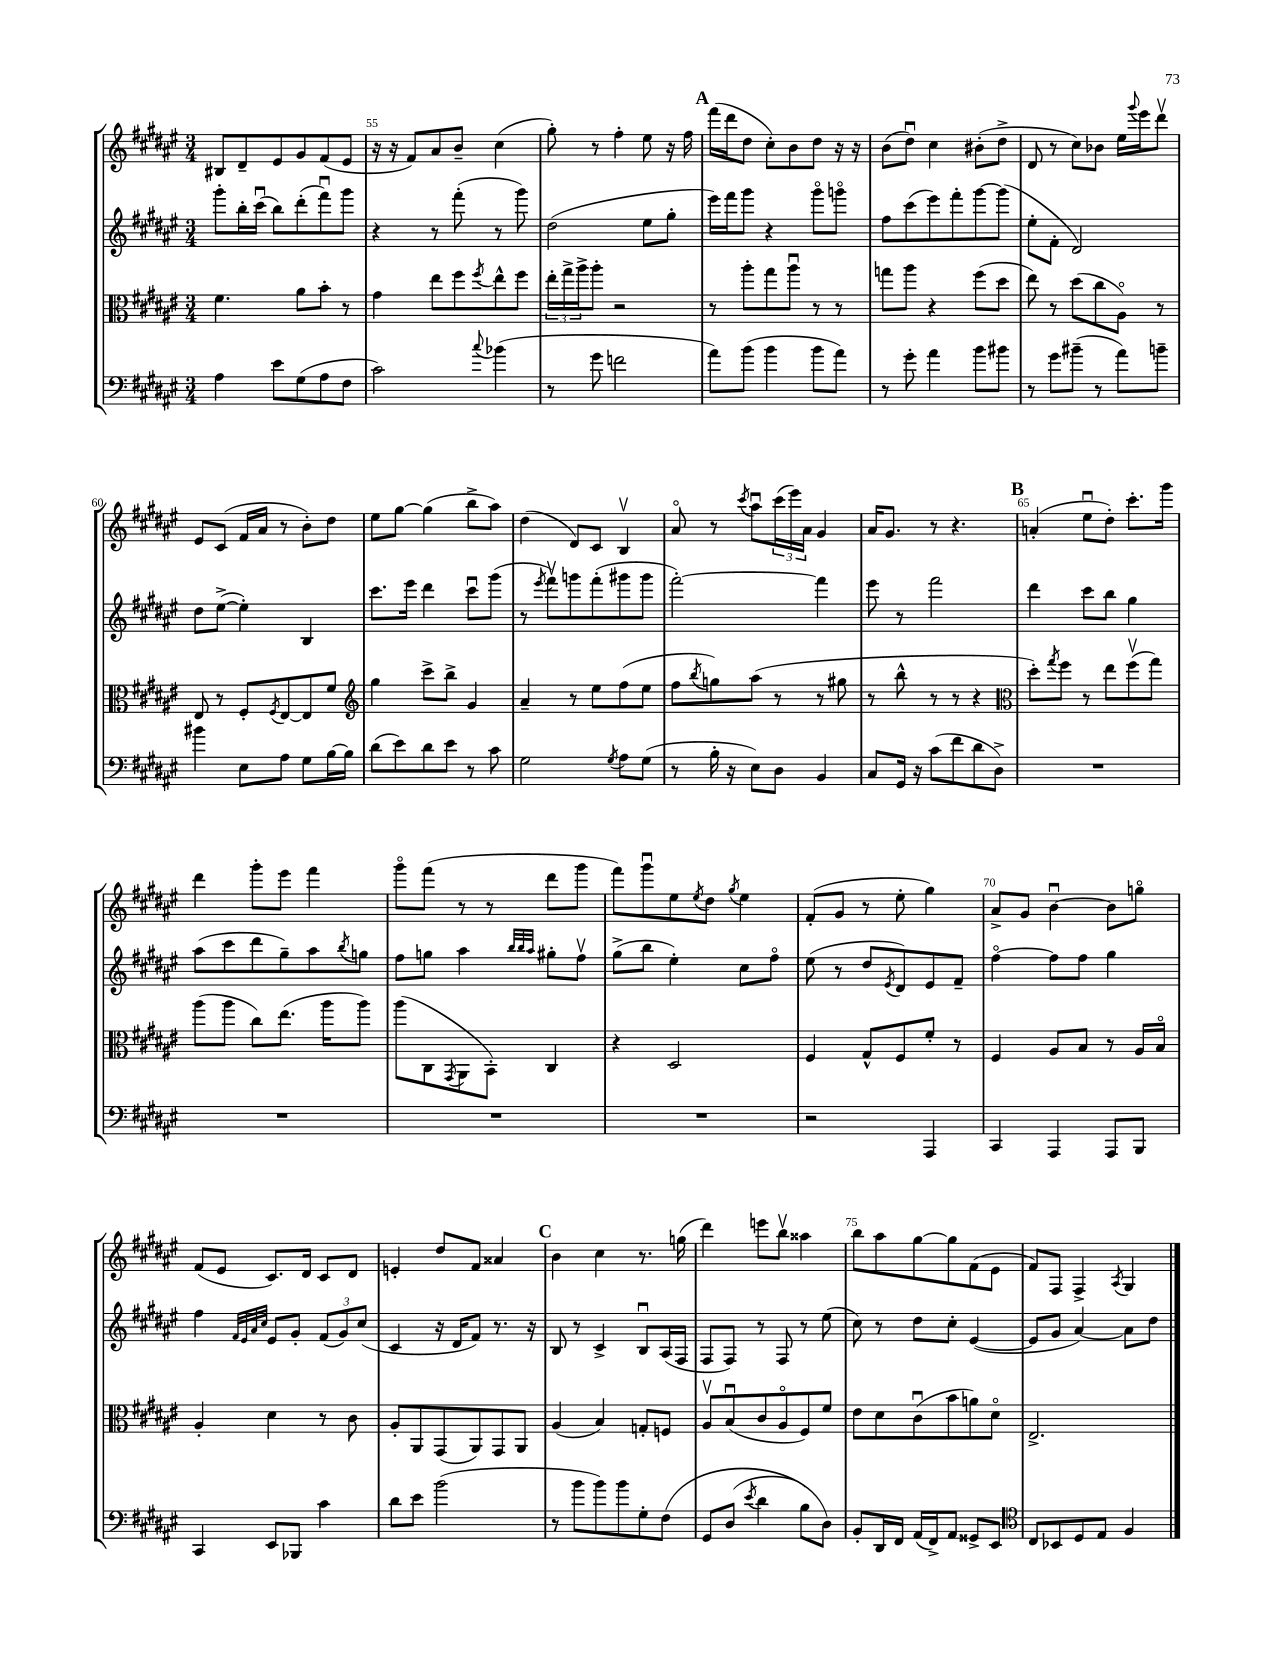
<<
\new StaffGroup <<
\new Staff = "s0" {
    \clef treble \key fis \major \numericTimeSignature \time 3/4
    bis8 dis'8-- eis'8 gis'8 fis'8( eis'8 |
    r16 r16 fis'8) ais'8 b'8-- cis''4( |
    gis''8-.) r8 fis''4-. eis''8 r16 fis''16 |
    \mark \markup { \bold "A" } fis'''16( dis'''16 dis''8 cis''8-.) b'8 dis''8 r16 r16 |
    b'8( dis''8\downbow) cis''4 bis'8-.( dis''8-> |
    dis'8 r8 cis''8) bes'8 eis''16 \appoggiatura { gis'''8 } eis'''16 dis'''8\upbow |
    eis'8 cis'8( fis'16 ais'16 r8 b'8-.) dis''8 |
    eis''8 gis''8~ gis''4( b''8-> ais''8) |
    dis''4( dis'8) cis'8 b4\upbow |
    ais'8\flageolet r8 \acciaccatura { cis'''8 } ais''8\downbow \tuplet 3/2 { cis'''16( eis'''16) ais'16 } gis'4 |
    ais'16 gis'8. r8 r4. |
    \mark \markup { \bold "B" } a'4-.( eis''8\downbow dis''8-.) cis'''8.-. gis'''16 |
    dis'''4 gis'''8-. eis'''8 fis'''4 |
    gis'''8\flageolet fis'''8( r8 r8 dis'''8 gis'''8 |
    fis'''8) gis'''8\downbow eis''8 \acciaccatura { eis''8 } dis''8 \acciaccatura { gis''8 } eis''4 |
    fis'8-.( gis'8 r8 eis''8-. gis''4) |
    ais'8-> gis'8 b'4~\downbow b'8 g''8\flageolet |
    fis'8( eis'8 cis'8.) dis'16 cis'8 dis'8 |
    e'4-. dis''8 fis'8 aisis'4 |
    \mark \markup { \bold "C" } b'4 cis''4 r8. g''16( |
    dis'''4) e'''8 b''8\upbow aisis''4 |
    b''8 ais''8 gis''8~ gis''8 fis'8( eis'8 |
    fis'8) fis8 fis4-> \acciaccatura { ais8 } gis4 \bar "|." |
}
\new Staff = "s1" {
    \clef treble \key fis \major \numericTimeSignature \time 3/4
    gis'''8-. b''16-. cis'''16\downbow( b''8) dis'''8-.( fis'''8\downbow) gis'''8 |
    r4 r8 fis'''8-.( r8 gis'''8) |
    dis''2( eis''8 gis''8-. |
    \mark \markup { \bold "A" } eis'''16) fis'''16 gis'''8 r4 gis'''8\flageolet g'''8\flageolet |
    fis''8 cis'''8( eis'''8) fis'''8-. gis'''8~ gis'''8( |
    eis''8-. fis'8-. dis'2) |
    dis''8 eis''8~->( eis''4-.) b4 |
    cis'''8. eis'''16 dis'''4 cis'''8\downbow gis'''8( |
    r8 \acciaccatura { eis'''8 } fis'''8\upbow) g'''8 fis'''8-.( gis'''8 gis'''8 |
    fis'''2~-.) fis'''4 |
    eis'''8 r8 fis'''2 |
    \mark \markup { \bold "B" } dis'''4 cis'''8 b''8 gis''4 |
    ais''8( cis'''8 dis'''8 gis''8--) ais''8 \acciaccatura { b''8 } g''8 |
    fis''8 g''8 ais''4 \grace { b''32 b''32 ais''32 } gis''8-. fis''8\upbow |
    gis''8->( b''8 eis''4-.) cis''8 fis''8\flageolet |
    eis''8( r8 dis''8 \acciaccatura { eis'8 } dis'8) eis'8 fis'8-- |
    fis''4~\flageolet fis''8 fis''8 gis''4 |
    fis''4 \grace { fis'32 eis'32 ais'32 cis''32 } eis'8 gis'8-. \tuplet 3/2 { fis'8( gis'8) cis''8( } |
    cis'4 r16 dis'16 fis'8) r8. r16 |
    \mark \markup { \bold "C" } b8 r8 cis'4-> b8\downbow ais16( fis16 |
    fis8 fis8) r8 fis8 r8 eis''8( |
    cis''8) r8 dis''8 cis''8-. eis'4~( |
    eis'8 gis'8 ais'4~) ais'8 dis''8 \bar "|." |
}
\new Staff = "s2" {
    \clef alto \key fis \major \numericTimeSignature \time 3/4
    fis'4. ais'8 b'8-. r8 |
    gis'4 eis''8 fis''8 \acciaccatura { fis''8 } eis''8-^ fis''8 |
    \tuplet 3/2 { eis''16-. gis''16-> ais''16-> } ais''8-. r2 |
    \mark \markup { \bold "A" } r8 ais''8-. gis''8 ais''8\downbow r8 r8 |
    g''8 ais''8 r4 fis''8( dis''8 |
    eis''8) r8 dis''8( cis''8 ais8\flageolet) r8 |
    eis8 r8 fis8-. \acciaccatura { fis8 } eis8~ eis8 fis'8 |
    \clef treble gis''4 cis'''8-> b''8-> gis'4 |
    ais'4-- r8 eis''8 fis''8( eis''8 |
    fis''8 \acciaccatura { b''8 } g''8) ais''8( r8 r8 gis''8 |
    r8 b''8-^ r8 r8 r4 |
    \mark \markup { \bold "B" } \clef alto dis''8-.) \acciaccatura { gis''8 } fis''8 r8 eis''8 fis''8\upbow( gis''8) |
    ais''8( ais''8 cis''8) eis''8.( ais''16 ais''8) |
    ais''8( cis8 \acciaccatura { gis,8 } ais,8 b,8-.) cis4 |
    r4 dis2 |
    fis4 gis8-^ fis8 fis'8-. r8 |
    fis4 ais8 b8 r8 ais16 b16\flageolet |
    ais4-. dis'4 r8 cis'8 |
    ais8-. ais,8 gis,8( ais,8) gis,8 ais,8 |
    \mark \markup { \bold "C" } ais4( b4) g8-. f8 |
    ais8\upbow b8\downbow( cis'8 ais8\flageolet fis8) fis'8 |
    eis'8 dis'8 cis'8\downbow( b'8 a'8) dis'8\flageolet |
    eis2.-> \bar "|." |
}
\new Staff = "s3" {
    \clef bass \key fis \major \numericTimeSignature \time 3/4
    ais4 eis'8 gis8( ais8 fis8 |
    cis'2) \appoggiatura { cis''8 } bes'4( |
    r8 gis'8 f'2 |
    \mark \markup { \bold "A" } ais'8) b'8( b'4 b'8 ais'8) |
    r8 gis'8-. ais'4 b'8 bis'8 |
    r8 gis'8 bis'8--( r8 ais'8) b'8-- |
    bis'4 eis8 ais8 gis8 b16~ b16 |
    dis'8( eis'8) dis'8 eis'8 r8 cis'8 |
    gis2 \acciaccatura { gis8 } ais8 gis8( |
    r8 b16-. r16 eis8) dis8 b,4 |
    cis8 gis,16 r16 cis'8( fis'8 dis'8 dis8->) |
    \mark \markup { \bold "B" } R2. |
    R2. |
    R2. |
    R2. |
    r2 ais,,4 |
    cis,4 ais,,4 ais,,8 b,,8 |
    cis,4 eis,8 bes,,8 cis'4 |
    dis'8 eis'8 b'2( |
    \mark \markup { \bold "C" } r8 b'8 b'8) b'8 gis8-. fis8\( |
    gis,8 dis8( \acciaccatura { eis'8 } dis'4 b8) dis8\) |
    b,8-. dis,16 fis,16 ais,16( fis,16->) ais,8 gisis,8-> eis,8 |
    \clef tenor cis8 bes,8 dis8 eis8 fis4 \bar "|." |
}
>>
>>
\layout { \context { \Score currentBarNumber = #54 \override BarNumber.break-visibility = ##(#f #t #t) barNumberVisibility = #(every-nth-bar-number-visible 5) } }
